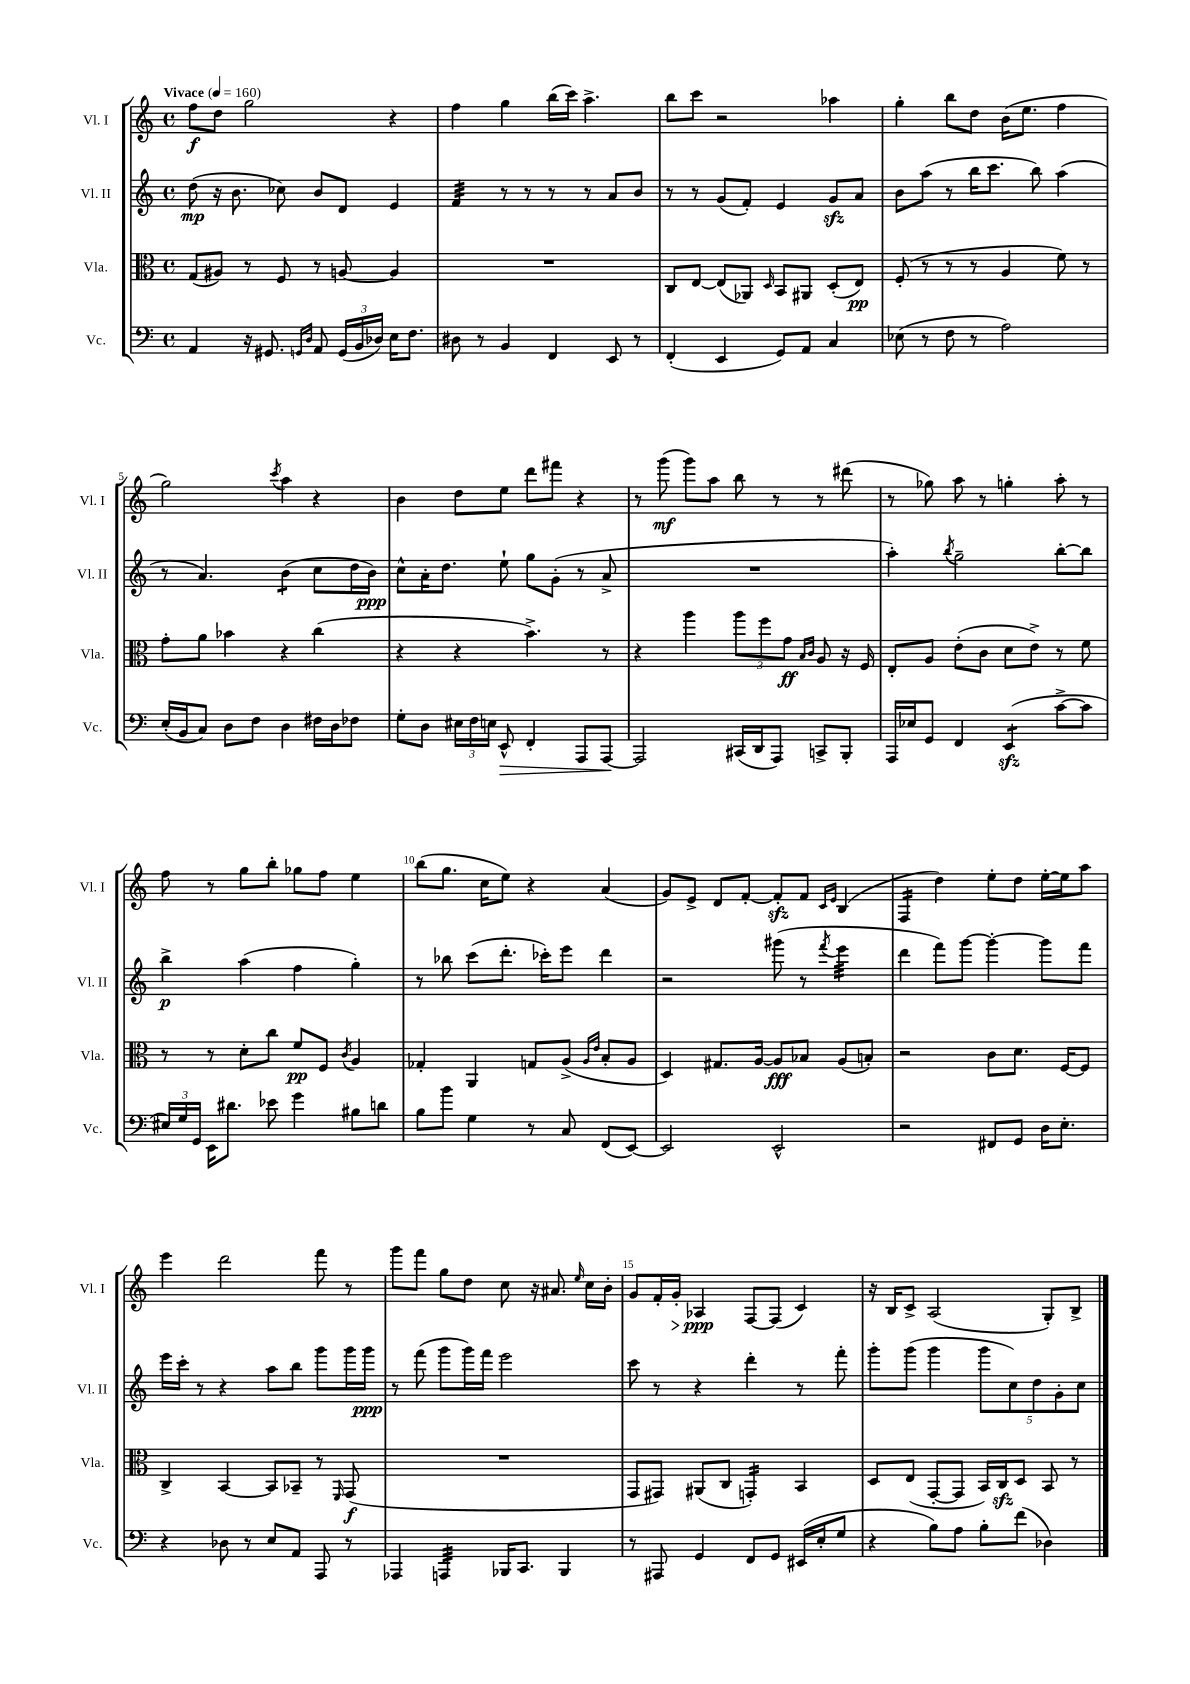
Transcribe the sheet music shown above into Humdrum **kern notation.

**kern	**kern	**kern	**kern
*staff4	*staff3	*staff2	*staff1
*clefF4	*clefC3	*clefG2	*clefG2
*k[]	*k[]	*k[]	*k[]
*M4/4	*M4/4	*M4/4	*M4/4
*met(c)	*met(c)	*met(c)	*met(c)
*MM160	*MM160	*MM160	*MM160
4AA	(8G	(8dd	8ff
.	8A#)	16r	8dd
.	.	8.b	.
16r	8r	.	2gg
8.GG#	.	.	.
.	8F	8cc-)	.
16qqGG	.	.	.
16qqD	.	.	.
8AA	8r	8b	.
(24GG	[8A	8d	.
24BB	.	.	.
24D-)	.	.	.
16E	4A]	4e	4r
8.F	.	.	.
=	=	=	=
8D#	1r	4f	4ff
8r	.	.	.
4BB	.	8r	4gg
.	.	8r	.
4FF	.	8r	(16bb
.	.	.	16ccc)
.	.	8r	4.aa^
8EE	.	8a	.
8r	.	8b	.
=	=	=	=
(4FF'	8C	8r	8bb
.	[8E	8r	8ccc
4EE	(8E]	(8g	2r
.	8AA-)	8f')	.
.	16qqD	.	.
8GG)	8BB	4e	.
8AA	8AA#	.	.
4C	(8D'	8g	4aa-
.	8E)	8a	.
=	=	=	=
(8E-	(8F'	8b	4gg'
8r	8r	(8aa	.
8F	8r	8r	8bb
8r	8r	16bb	8dd
.	.	8.ccc	.
2A)	4A	.	(16b
.	.	.	8.ee
.	.	8bb)	.
.	8f)	(4aa	4ff
.	8r	.	.
=	=	=	=
(16E'	8g'	8r	2gg)
16BB	.	.	.
8C)	8a	4.a)	.
8D	4b-	.	.
8F	.	.	.
.	.	.	8qccc
4D	4r	(4b	4aa
16F#	(4cc	8cc	4r
16D	.	.	.
8F-	.	16dd	.
.	.	16b)	.
=	=	=	=
8G'	4r	8cc^^	4b
8D	.	16a'	.
.	.	8.dd	.
24E#	4r	.	8dd
24F	.	.	.
24E	.	.	.
8EE^^	.	8ee`	8ee
4FF'	4.b^)	8gg	8ddd
.	.	(8g'	8fff#
8AAA	.	8r	4r
[8AAA	8r	8a^	.
=	=	=	=
2AAA]	4r	1r	8r
.	.	.	(8ggg
.	4aa	.	8ggg)
.	.	.	8aa
(16CC#	12aa	.	8bb
16DD	.	.	.
.	12ff	.	.
8AAA)	.	.	8r
.	12g	.	.
.	16qqB	.	.
.	16qqc	.	.
8CC^	8A	.	8r
8BBB'	16r	.	(8ddd#
.	16F	.	.
=	=	=	=
16AAA	8E'	4aa')	8r
16E-	.	.	.
8GG	8A	.	8gg-)
.	.	8qbb	.
4FF	(8e'	2gg~	8aa
.	8c	.	8r
(4EE	8d	.	4gg'
.	8e^)	.	.
[8c^	8r	[8bb'	8aa'
8c]	8f	8bb]	8r
=	=	=	=
24E#)	8r	4bb^	8ff
24G	.	.	.
24GG	.	.	.
16EE	8r	.	8r
8.d#	.	.	.
.	8d'	(4aa	8gg
8e-	8cc	.	8bb'
4g	8f	4ff	8gg-
.	8F	.	8ff
.	8qc	.	.
8B#	4A	4gg')	4ee
8d	.	.	.
=	=	=	=
8B	4G-'	8r	(8bb
8b	.	8bb-	8.gg
4G	4AA	(8ccc	.
.	.	.	16cc
.	.	8.ddd'	8ee)
8r	8G	.	4r
.	.	16ccc-')	.
8C	(8A^	8eee	.
.	16qqA	.	.
.	16qqe	.	.
(8FF	8B'	4ddd	(4a
[8EE)	8A	.	.
=	=	=	=
2EE]	4D)	2r	8g)
.	.	.	8e^
.	8.G#	.	8d
.	.	.	[8f'
.	[16A	.	.
2EE^^	8A]	(8ggg#	8f']
.	8B-	8r	8f
.	.	.	16qqc
.	.	8qfff	16qqe
.	(8A	4eee	(4B
.	8B')	.	.
=	=	=	=
2r	2r	4ddd	4F
.	.	8fff)	4dd)
.	.	[8ggg	.
8FF#	8c	4ggg'_	8ee'
8GG	8.d	.	8dd
16D	.	8ggg]	[16ee'
8.E'	[16F	.	16ee]
.	8F]	8fff	8aa
=	=	=	=
4r	4C^	16eee	4eee
.	.	16ccc'	.
.	.	8r	.
8D-	[4BB	4r	2ddd
8r	.	.	.
8E	8BB]	8aa	.
8AA	8BB-~	8bb	.
8AAA	8r	8ggg	8fff
.	16qqFF	.	.
8r	(8GG	16ggg	8r
.	.	16ggg	.
=	=	=	=
4AAA-	1r	8r	8ggg
.	.	(8fff	8fff
4AAA	.	8ggg	8gg
.	.	16ggg)	8dd
.	.	16fff	.
16BBB-	.	2eee	8cc
8.CC	.	.	.
.	.	.	16r
.	.	.	8.a#
4BBB-	.	.	.
.	.	.	16qqee
.	.	.	16cc
.	.	.	16b'
=	=	=	=
8r	8GG	8ccc	8g
8AAA#	8GG#)	8r	16f'
.	.	.	16g'
4GG	(8AA#	4r	4A-
.	8C	.	.
8FF	4GG')	4ddd'	[8F
8GG	.	.	(8F]
(16EE#	4BB	8r	4c)
16E'	.	.	.
8G	.	8fff'	.
=	=	=	=
4r	8D	8ggg'	16r
.	.	.	16B
.	(8E	(8ggg	8c^
8B)	[8GG'	4ggg	(2A
8A	8GG]	.	.
8B'	16BB)	10ggg	.
.	16C	.	.
.	.	10cc)	.
(8f	8D	.	.
.	.	10dd	.
4D-)	8BB	.	8G')
.	.	10g'	.
.	8r	.	8B^
.	.	10cc	.
==	==	==	==
*-	*-	*-	*-
